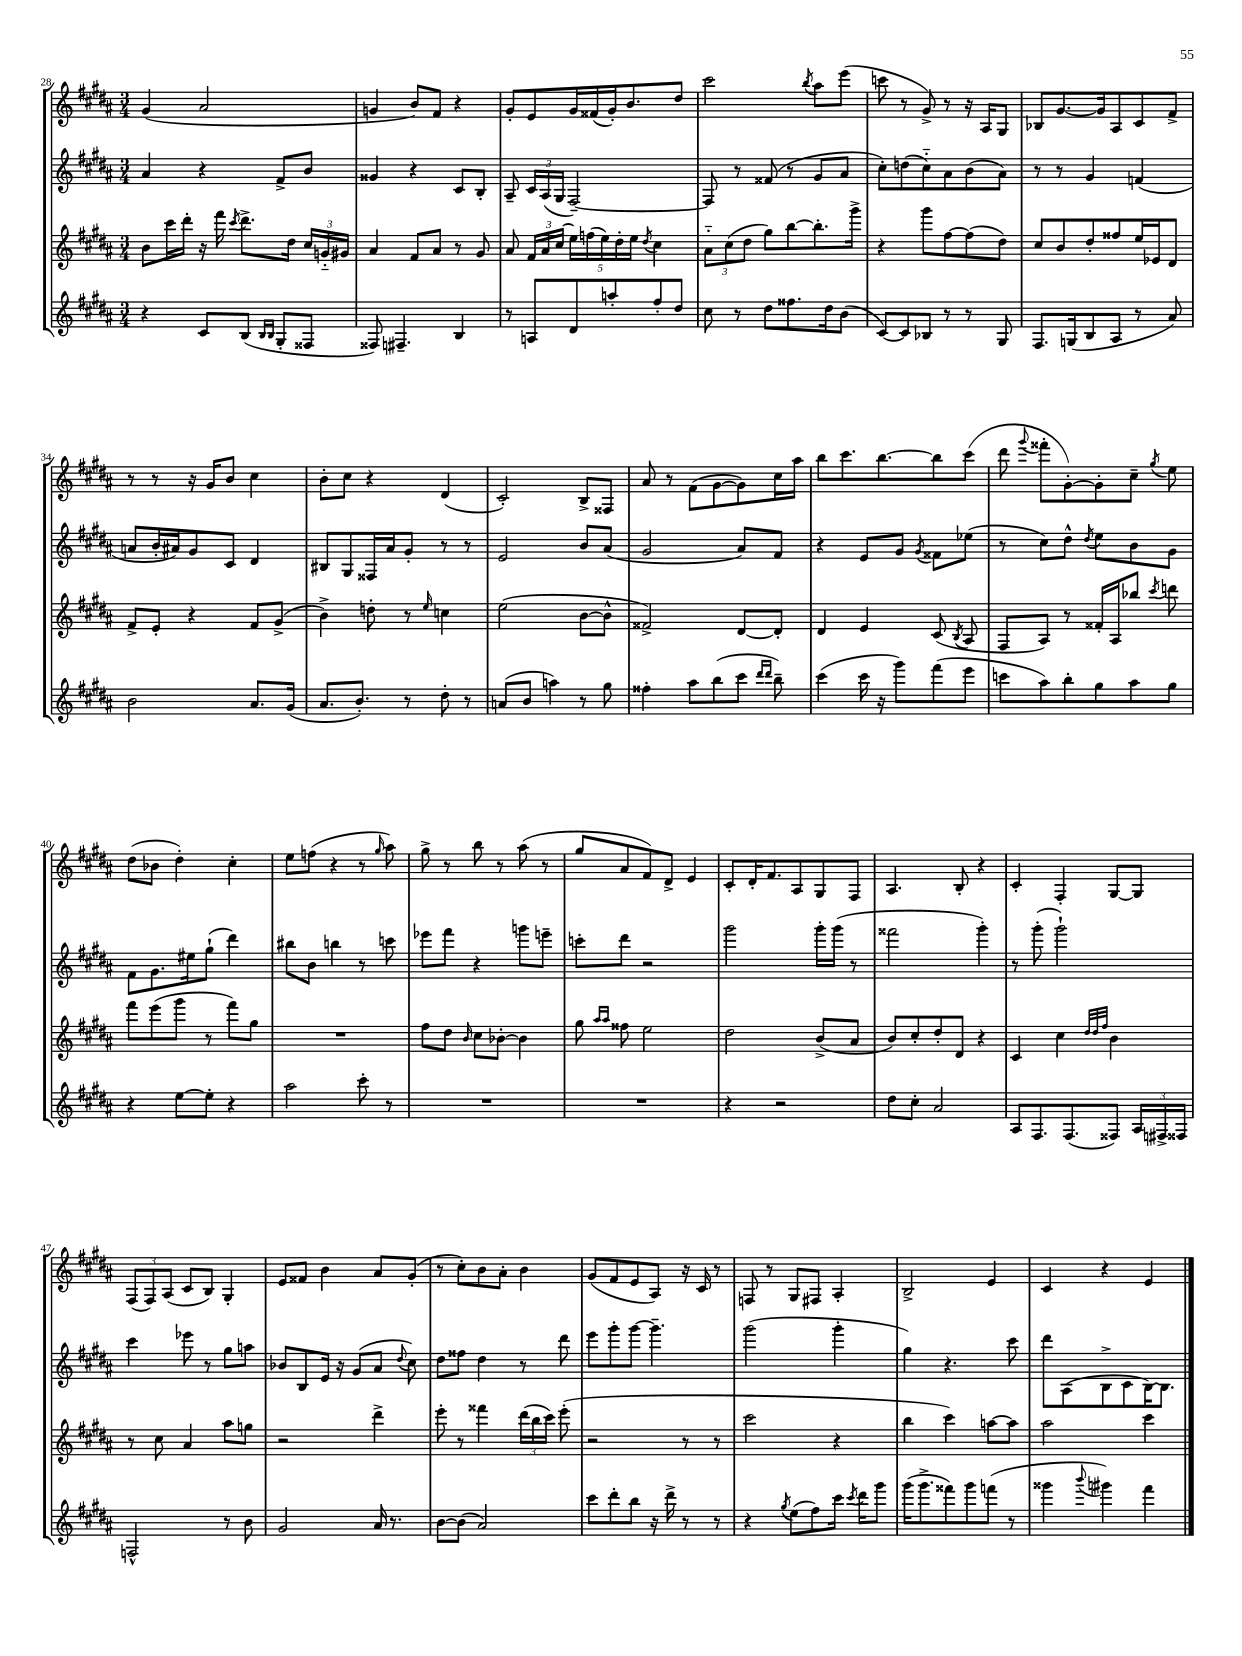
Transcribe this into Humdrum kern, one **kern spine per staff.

**kern	**kern	**kern	**kern
*staff4	*staff3	*staff2	*staff1
*clefG2	*clefG2	*clefG2	*clefG2
*k[f#c#g#d#a#]	*k[f#c#g#d#a#]	*k[f#c#g#d#a#]	*k[f#c#g#d#a#]
*M3/4	*M3/4	*M3/4	*M3/4
4r	8b	4a#	(4g#
.	16ccc#	.	.
.	16ddd#'	.	.
8c#	16r	4r	2a#
.	16fff#	.	.
.	8qccc#	.	.
(8B	8.ddd#^	.	.
16qqB	.	.	.
16qqB	.	.	.
8G#'	.	8f#^	.
.	16dd#	.	.
8F##	24cc#	8b	.
.	24g'~	.	.
.	24g#	.	.
=	=	=	=
8F##)	4a#	4g##	4g
4.F#~	.	.	.
.	8f#	4r	8b)
.	8a#	.	8f#
4B	8r	8c#	4r
.	8g#	8B'	.
=	=	=	=
8r	8a#	8A#~	8g#'
8A	24f#	24c#	8e
.	24a#	(24A#	.
.	(24cc#	24G#	.
8d#	20ee)	[2F#~)	16g#
.	(20ff	.	.
.	.	.	(16f##
.	20ee)	.	.
8aa'	.	.	16g#')
.	20dd#'	.	.
.	.	.	8.b
.	20ee	.	.
.	8qdd#	.	.
8ff#'	4cc#	.	.
8dd#	.	.	8dd#
=	=	=	=
8cc#	12a#'~	8F#]	2ccc#
.	(12cc#	.	.
8r	.	8r	.
.	12dd#	.	.
8dd#	8gg#)	(8f##	.
8.ff##	[8bb	8r	.
.	.	.	8qbb
.	8.bb']	8g#	8aa#
16dd#	.	.	.
(8b	.	8a#	(8eee
.	16ggg#^	.	.
=	=	=	=
[8c#)	4r	8cc#')	8ccc
8c#]	.	(8dd	8r
8B-	8ggg#	8cc#'~)	8g#^)
8r	[8ff#	8a#	8r
8r	(8ff#]	(8b	16r
.	.	.	16A#
8G#	8dd#)	8a#)	8G#
=	=	=	=
8.F#	8cc#	8r	8B-
.	8b	8r	[8.g#
(16G	.	.	.
8B	8dd#'	4g#	.
.	.	.	16g#]
8A#	8ff##	.	8A#
8r	16ee	(4f	8c#
.	16e-	.	.
8a#)	8d#	.	8f#^
=	=	=	=
2b	8f#^	8a	8r
.	8e'	16b'	8r
.	.	16a#)	.
.	4r	8g#	16r
.	.	.	16g#
.	.	8c#	8b
8.a#	8f#	4d#	4cc#
.	(8g#^	.	.
(16g#	.	.	.
=	=	=	=
8.a#	4b^)	8B#	8b'
.	.	8G#	8cc#
8.b')	.	.	.
.	8dd'	16F##	4r
.	.	16a#	.
8r	8r	8g#'	.
.	16qqee	.	.
8dd#'	4cc	8r	(4d#
8r	.	8r	.
=	=	=	=
(8a	(2ee	2e	2c#')
8b	.	.	.
4aa)	.	.	.
8r	[8b	8b	8B^
8gg#	8b^^]	(8a#	8F##
=	=	=	=
4ff##'	2f##^)	2g#	8a#
.	.	.	8r
8aa#	.	.	(8f#
(8bb	.	.	[8g#
8ccc#	[8d#	8a#)	8g#])
16qqddd#	.	.	.
16qqddd#	.	.	.
8bb~)	8d#']	8f#	16cc#
.	.	.	16aa#
=	=	=	=
(4ccc#	4d#	4r	8bb
.	.	.	8.ccc#
16ccc#	4e	8e	.
16r	.	.	[8.bb
8ggg#)	.	8g#	.
.	.	8qg#	.
(8fff#	(8c#	8f##	8bb]
.	8qB	.	.
8eee	8A#	(8ee-	(8ccc#
=	=	=	=
8ccc	8F#	8r	8ddd#
.	.	.	8qqggg#
8aa#)	8A#)	8cc#)	8fff##'
8bb'	8r	8dd#^^	[8g#')
.	.	8qdd#	.
8gg#	16f##'	8ee	8g#']
.	16A#	.	.
8aa#	8bb-	8b	8cc#~
.	8qccc#	.	8qgg#
8gg#	8ddd	8g#	8ee
=	=	=	=
4r	8fff#	8f#	(8dd#
.	(8eee	8.g#	8b-
[8ee	8ggg#	.	4dd#')
.	.	16ee#	.
8ee']	8r	(8gg#`	.
4r	8fff#)	4ddd#)	4cc#'
.	8gg#	.	.
=	=	=	=
2aa#	2.r	8bb#	8ee
.	.	8b	(8ff
.	.	4bb	4r
8ccc#'	.	8r	8r
.	.	.	16qqgg#
8r	.	8ccc	8aa#)
=	=	=	=
2.r	8ff#	8eee-	8gg#^
.	8dd#	8fff#	8r
.	16qqb	.	.
.	8cc#	4r	8bb
.	[8b-'	.	8r
.	4b-]	8ggg	(8aa#
.	.	8eee~	8r
=	=	=	=
2.r	8gg#	8ccc'	8gg#
.	16qqaa#	.	.
.	16qqaa#	.	.
.	8ff##	8ddd#	8a#
.	2ee	2r	8f#)
.	.	.	8d#^
.	.	.	4e
=	=	=	=
4r	2dd#	2ggg#	8c#'
.	.	.	16d#'
.	.	.	8.f#
2r	.	.	.
.	.	.	8A#
.	(8b^	16ggg#'	8G#
.	.	(16ggg#	.
.	8a#	8r	8F#
=	=	=	=
8dd#	8b)	2fff##	4.A#
8cc#'	8cc#'	.	.
2a#	8dd#'	.	.
.	8d#	.	8B'
.	4r	4ggg#')	4r
=	=	=	=
8A#	4c#	8r	4c#'
8.F#	.	(8ggg#'	.
.	4cc#	2ggg#`)	4F#'
(8.F#	.	.	.
.	32qqdd#	.	.
.	32qqdd#	.	.
.	32qqff#	.	.
8F##)	4b	.	[8G#
24A#	.	.	8G#]
24F#^	.	.	.
24F##	.	.	.
=	=	=	=
2F^^	8r	4ccc#	(12F#
.	.	.	12F#)
.	8cc#	.	.
.	.	.	(12A#
.	4a#	8eee-	8c#
.	.	8r	8B)
8r	8aa#	8gg#	4G#'
8b	8gg	8aa	.
=	=	=	=
2g#	2r	8b-	8e
.	.	8B	8f##
.	.	16e	4b
.	.	16r	.
.	.	(8g#	.
16a#	4ddd#^	8a#	8a#
8.r	.	.	.
.	.	8qqdd#	.
.	.	8cc#)	(8g#'
=	=	=	=
[8b	8eee'	8dd#	8r
(8b]	8r	8ff##	8cc#')
2a#)	4fff##	4dd#	8b
.	.	.	8a#'
.	(24ddd#	8r	4b
.	24bb	.	.
.	24ccc#)	.	.
.	(8eee'	8ddd#	.
=	=	=	=
8ccc#	2r	8eee	(8g#
8ddd#'	.	8ggg#'	8f#
8bb	.	[8ggg#	8e
16r	.	4.ggg#~]	8A#)
16ddd#^	.	.	.
8r	8r	.	16r
.	.	.	16c#
8r	8r	.	8r
=	=	=	=
4r	2ccc#	(2ggg#	8F
.	.	.	8r
8qgg#	.	.	.
(8ee	.	.	8G#
8ff#)	.	.	8F#
16ccc#	4r	4ggg#'	4A#'
8qccc#	.	.	.
16ddd#	.	.	.
8ggg#	.	.	.
=	=	=	=
(16ggg#	4bb	4gg#)	2B^
8.ggg#^	.	.	.
8fff##)	4ccc#)	4.r	.
8ggg#	.	.	.
(8fff	[8aa	.	4e
8r	8aa]	8ccc#	.
=	=	=	=
4ggg##	2aa#	8ddd#	4c#
.	.	(8A#	.
8qqbbb	.	.	.
4ggg#)	.	8B^	4r
.	.	8c#	.
4fff#	4ccc#	[16B)	4e
.	.	8.B]	.
==	==	==	==
*-	*-	*-	*-
